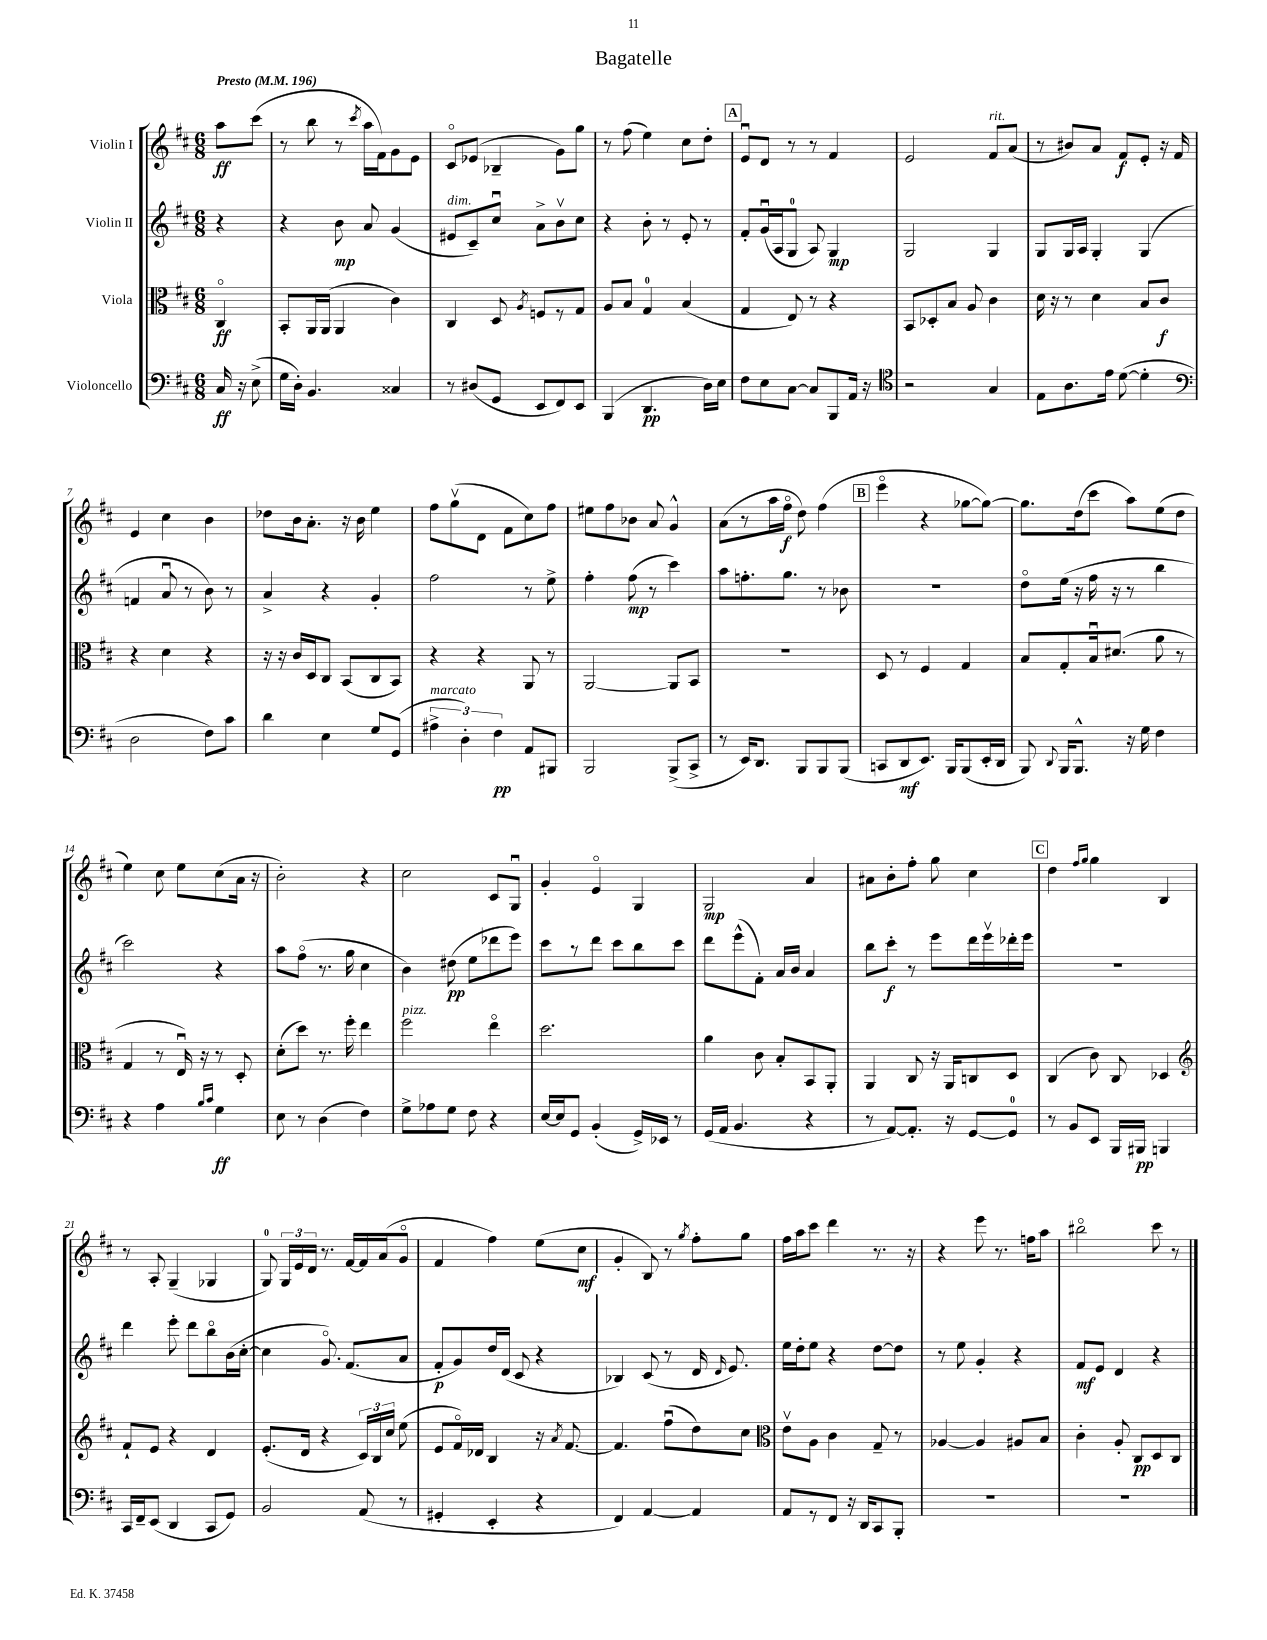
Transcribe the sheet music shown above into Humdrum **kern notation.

**kern	**kern	**kern	**kern
*staff4	*staff3	*staff2	*staff1
*clefF4	*clefC3	*clefG2	*clefG2
*k[f#c#]	*k[f#c#]	*k[f#c#]	*k[f#c#]
*M6/8	*M6/8	*M6/8	*M6/8
*MM196	*MM196	*MM196	*MM196
16C#/	4C#o/	4r	8aa\L
16r	.	.	.
(8E^\	.	.	(8ccc#\J
=	=	=	=
16G\LL	8BB'/L	4r	8r
16D'\JJ)	.	.	.
4.BB/	16AA/L	.	8bb\
.	(16AA/JJ	.	.
.	4AA/	8b\	8r
.	.	.	8qccc#/
.	.	8a/	16aa\LL
.	.	.	16f#\J)
4C##/	4c#\)	(4g/	8g\
.	.	.	8e\J
=	=	=	=
8r	4C#/	8e#/L	8c#o/L
(8D#/L	.	8c#~/)	(8e-/J
8GG/J	8D/	8cc#u/J	4B-~/
.	8qA/	.	.
8EE/L	8F/L	8a^\L	.
8FF#/)	8r	8bv\	8g\L)
8EE/J	8G/J	8cc#\J	8gg\J
=	=	=	=
(4BBB/	8A/L	4r	8r
.	8B/J	.	(8ff#\
4.DD/	4G/	8b'\	4ee\)
.	.	8r	.
.	(4B/	8e'/	8cc#\L
16D\LL)	.	8r	8dd'\J
16E\JJ	.	.	.
=	=	=	=
8F#\L	4G/	8f#'/L	8eu/L
8E\	.	(16gu/L	8d/J
.	.	16A/J	.
[8C#\J	8E/)	8G/J	8r
8C#/]L	8r	8A/)	8r
8BBB/	4r	4G/	4f#/
16AA/Jk	.	.	.
16r	.	.	.
=	=	=	=
*clefC4	*	*	*
2r	8BB/L	2G/	2e/
.	8D-'/	.	.
.	8B/J	.	.
.	8A/	.	.
4G/	4c#\	4G/	8f#/L
.	.	.	(8a/J
=	=	=	=
8E\L	16d\	8G/L	8r
.	16r	.	.
8.A\	8r	16G/L	8b#/L)
.	.	16A/JJ	.
.	4d\	4G'/	8a/J
16e\Jk	.	.	.
([8d\	.	.	8f#/L
4d'\]	8B/L	(4G/	8e'/J
.	8c#/J	.	16r
.	.	.	16f#/
=	=	=	=
*clefF4	*	*	*
2D\	4r	4f/	4e/
.	4d\	8au/	4cc#\
.	.	8r	.
8F#\L)	4r	8b\)	4b\
8c#\J	.	8r	.
=	=	=	=
4d\	16r	4a^/	8dd-\L
.	16r	.	.
.	16c#/LL	.	16b\k
.	16D/J	.	8.a'\J
4E\	8C#/J	4r	.
.	(8BB/L	.	16r
.	.	.	16b\
8G/L	8C#/	4g'/	4ee\
(8GG/J	8BB/J)	.	.
=	=	=	=
6A#^\	4r	2ff#\	8ff#\L
.	.	.	(8ggv\
6D'\)	.	.	.
.	4r	.	8d\J
6F#\	.	.	.
.	.	.	8f#\L
8AA/L	8AA/	8r	8cc#\)
8BBB#/J	8r	8ee^\	8ff#\J
=	=	=	=
2BBB/	[2AA/	4ff#'\	8ee#\L
.	.	.	8ff#\
.	.	(8ff#\	8b-\J
.	.	8r	8a/
(8BBB^/L	8AA/]L	4ccc#\)	4g^^/
8CC#^/J	8BB/J	.	.
=	=	=	=
8r	2.r	8aa\L	(8a\L
16EE/LK)	.	8.ff'\	8r
8.DD/J	.	.	.
.	.	.	16aa\L
.	.	8.gg\J	16ff#o\JJ
8BBB/L	.	.	8dd\)
8BBB/	.	8r	(4ff#\
(8BBB/J	.	8b-\	.
=	=	=	=
8CC/L	8D/	2.r	4eeeo\
8DD/	8r	.	.
8.EE/J)	4F#/	.	4r
16BBB/LK	.	.	.
(8BBB/	4G/	.	[8gg-\L
16EE'/L	.	.	8gg-\_J)
16DD/JJ	.	.	.
=	=	=	=
8BBB/)	8B/L	8ddo\L	8.gg-\]L
8qqDD/	.	.	.
16BBB/LK	8G'/	(16ee\Jk	.
8.BBB^^/J	.	16r	(16dd\k
.	16Bu/k	16ff#\	8ccc#\J
.	(8.d#/J	16r	.
16r	.	8r	8aa\L)
16G\	.	.	.
4F#\	8a\	4bb\	(8ee\
.	8r	.	8dd\J
=	=	=	=
4r	4G/	2ccc#\)	4ee\)
4A\	8r	.	8cc#\
.	16Eu/)	.	8ee\L
.	16r	.	.
16qqB/LL	.	.	.
16qqc#/JJ	.	.	.
4G\	8r	4r	(8cc#\
.	8D'/	.	16a\Jk
.	.	.	16r
=	=	=	=
8E\	(8d'\L	8aa\L	2b'\)
8r	8dd\J)	(8ff#o\J	.
(4D\	8.r	8.r	.
.	16ff#'\	16gg\	.
4F#\)	4ee\	4cc#\	4r
=	=	=	=
8G^\L	2ff#\	4b\)	2cc#\
8A-\	.	.	.
8G\J	.	(8dd#\	.
8F#\	.	8ee\L	.
4r	4eeo\	8ddd-\	8c#/L
.	.	8eee\J)	8Gu/J
=	=	=	=
[16E/LL	2.dd\	8ccc#\L	4g'/
16E/]J	.	.	.
8GG/J	.	8r	.
(4BB'/	.	8ddd\J	4eo/
.	.	8ccc#\L	.
16GG^/LL)	.	8bb\	4G/
16EE-/JJ	.	.	.
8r	.	8ccc#\J	.
=	=	=	=
(16GG/LL	4a\	8ddd\L	2G/
16AA/JJ	.	.	.
4.BB/	.	(8eee^^\	.
.	8c#\	8f#'\J)	.
.	8B'/L	16a/LL	.
.	.	16b/JJ	.
4r	8BB/	4a/	4a/
.	8AA'/J	.	.
=	=	=	=
8r	4AA/	8bb\L	8a#\L
[8AA/L)	.	8ccc#'\J	8b'\
8.AA'/]J	8C#/	8r	8ff#'\J
.	16r	8eee\L	8gg\
16r	16AA/LK	.	.
[8GG/L	8C/	16ddd\L	4cc#\
.	.	16eeev\	.
8GG/]J	8D/J	16ddd-'\	.
.	.	16eee\JJ	.
=	=	=	=
8r	(4C#/	2.r	4dd\
8BB/L	.	.	.
.	.	.	16qqff#/LL
.	.	.	16qqgg/JJ
8EE/J	8c#\)	.	4gg\
16BBB/LL	8C#/	.	.
16BBB#/JJ	.	.	.
4BBB/	4D-/	.	4B/
=	=	=	=
*	*clefG2	*	*
16CC#/LL	8f#`/L	4ddd\	8r
16FF#~/J	.	.	.
(8EE/J	8e/J	.	8A'/
4DD/	4r	8eee'\	(4G~/
.	.	8ddd\L	.
8CC#/L	4d/	8bbo\	4G-/
8GG/J)	.	(16b\L	.
.	.	[16cc#'\JJ	.
=	=	=	=
2BB/	(8.e'/L	4cc#\]	8G/)
.	.	.	24G/LL
.	.	.	24e/
.	16d/Jk	.	.
.	.	.	24d/JJ
.	4r	8.go/)	8.r
.	.	(8.f#/L	[16f#/LL
(8AA/	24c#/LL)	.	16f#/]
.	24B/	.	.
.	.	.	(16a/J
.	24cc#/JJ	.	.
8r	(8ee\	8a/J	8go/J
=	=	=	=
4GG#'/	8e/L	8f#'/L	4f#/
.	16f#o/L)	8g/)	.
.	16d-/JJ	.	.
4EE'/	4B/	16dd/L	4ff#\)
.	.	(16d/JJ	.
.	.	8c#/	.
4r	16r	4r	(8ee\L
.	8qa/	.	.
.	[8.f#/	.	.
.	.	.	8cc#\J
=	=	=	=
4FF#/)	4.f#/]	4B-/)	4g'/
[4AA/	.	(8c#/	8B/)
.	(8ff#u\L	8r	8r
.	.	.	8qgg/
4AA/]	8dd\)	16d/	8ff#'\L
.	.	16qqd/	.
.	.	8.e/)	.
.	8cc#\J	.	8gg\J
=	=	=	=
*	*clefC3	*	*
8AA/L	8ev\L	16ee\LL	16ff#\LL
.	.	16dd'\J	16aa\J
8r	8A\J	8ee\J	8ccc#\J
8FF#/J	4c#\	4r	4ddd\
16r	.	.	.
16DD/LK	.	.	.
8CC#/	8G~/	[8dd\L	8.r
8BBB'/J	8r	8dd\]J	.
.	.	.	16r
=	=	=	=
2.r	[4A-/	8r	4r
.	.	8ee\	.
.	4A-/]	4g'/	8eee\
.	.	.	8.r
.	8A#/L	4r	.
.	.	.	16ff\LK
.	8B/J	.	8aa\J
=	=	=	=
2.r	4c#'\	8f#/L	2bb#o\
.	.	8e/J	.
.	8A'/	4d/	.
.	8C#/L	.	.
.	8D/	4r	8ccc#\
.	8C#/J	.	8r
==	==	==	==
*-	*-	*-	*-
